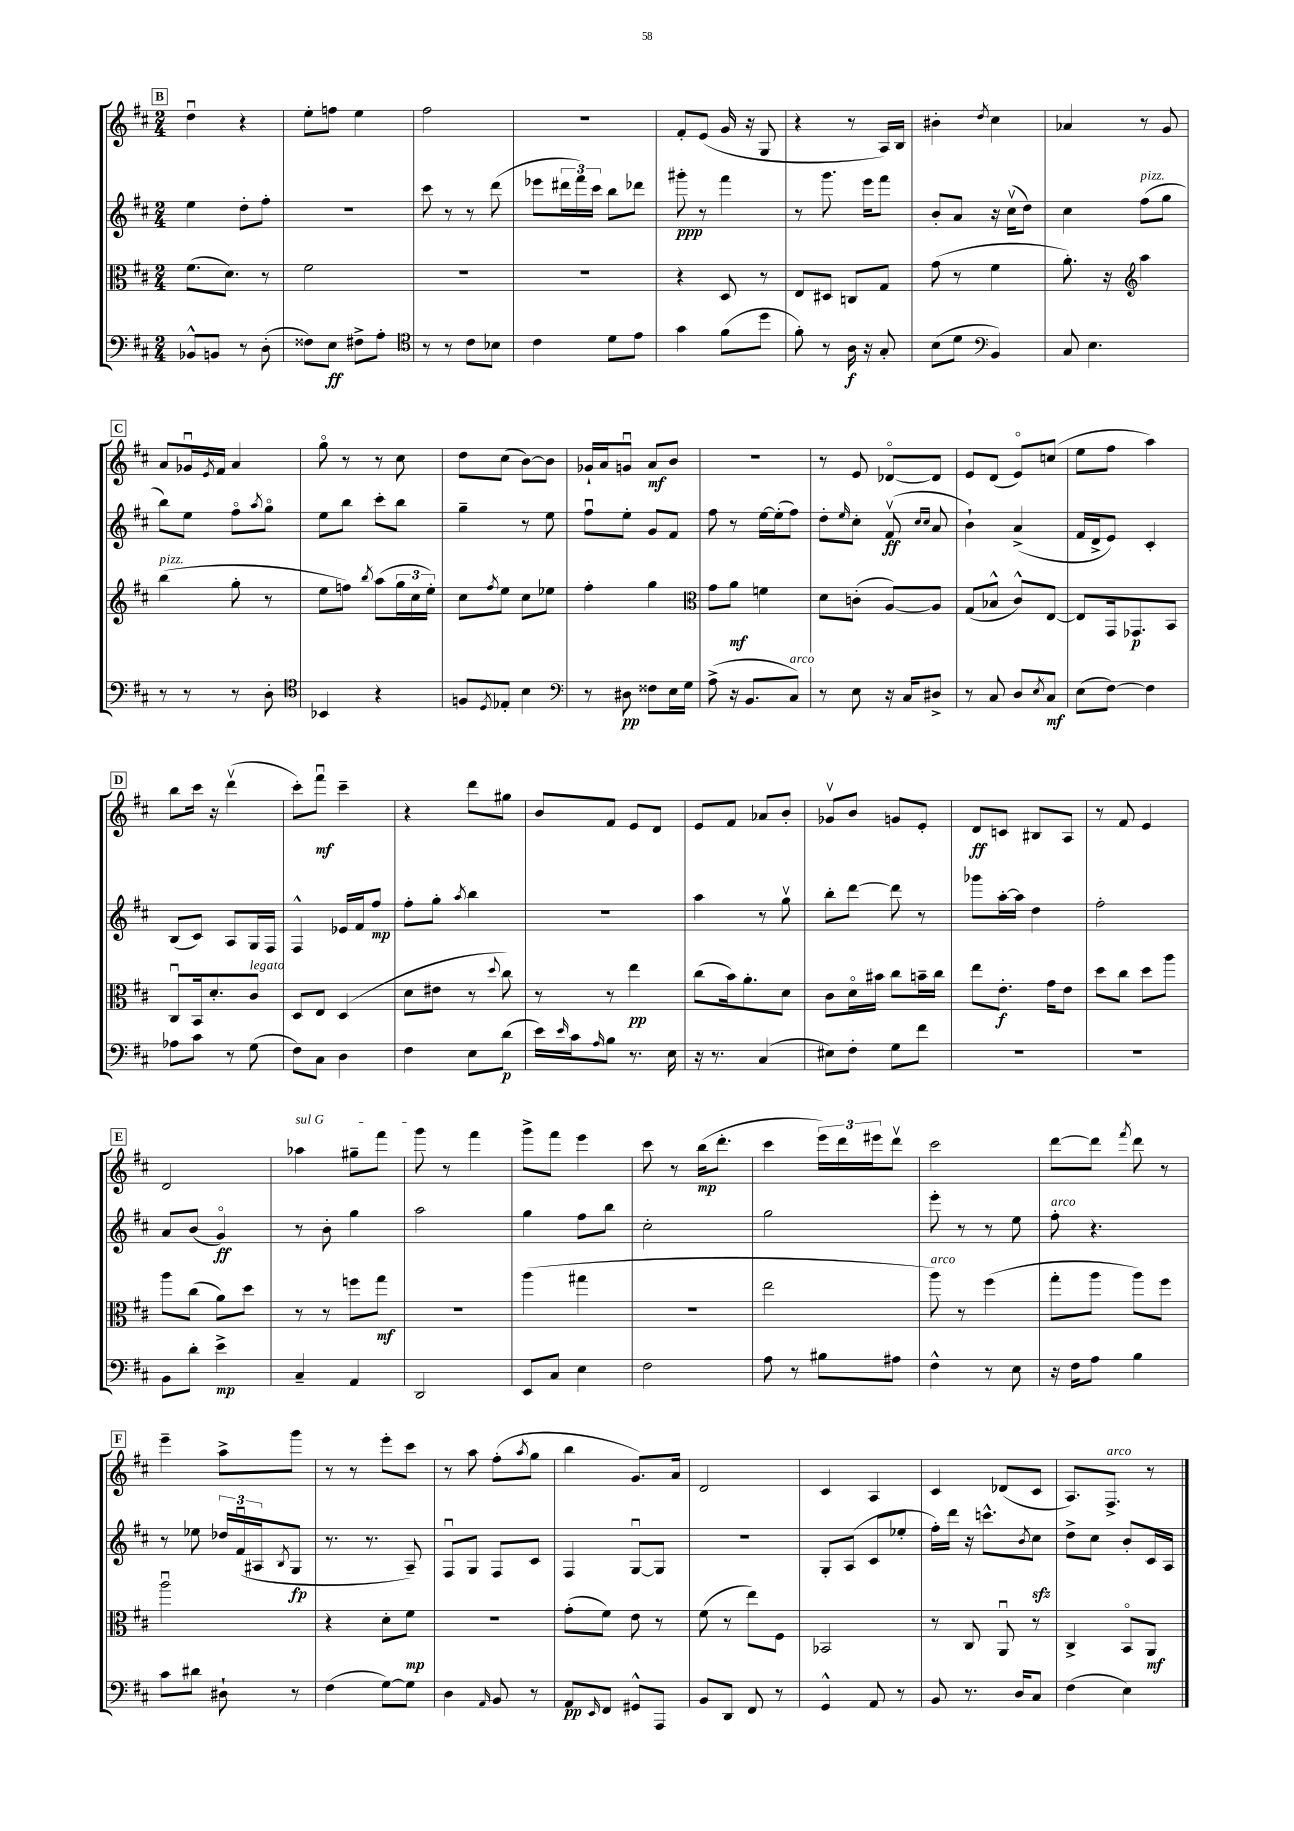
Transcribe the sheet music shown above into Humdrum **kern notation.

**kern	**kern	**kern	**kern
*staff4	*staff3	*staff2	*staff1
*clefF4	*clefC3	*clefG2	*clefG2
*k[f#c#]	*k[f#c#]	*k[f#c#]	*k[f#c#]
*M2/4	*M2/4	*M2/4	*M2/4
8BB-^^	(8.f#	4ee	4ddu
8BB	.	.	.
.	8.d)	.	.
8r	.	8dd'	4r
(8D'	8r	8ff#'	.
=	=	=	=
8F##)	2f#	2r	8ee'
8E	.	.	8ff
8F#^	.	.	4ee
8A'	.	.	.
=	=	=	=
*clefC4	*	*	*
8r	2r	8ccc#	2ff#
8r	.	8r	.
8c#	.	8r	.
8B-	.	(8ddd	.
=	=	=	=
4c#	2r	8eee-	2r
.	.	24ddd#	.
.	.	24fff#)	.
.	.	24ccc#	.
8d	.	8bb	.
8e	.	8ddd-	.
=	=	=	=
4g	4r	8ggg#'	8f#'
.	.	8r	(8e
(8f#	8D	4fff#	16g
.	.	.	16r
8dd	8r	.	8G
=	=	=	=
8f#')	8E	8r	4r
8r	8D#	8.ggg	.
16A	8C	.	8r
16r	.	16eee	.
8G'	8G	8fff#	16A)
.	.	.	16B
=	=	=	=
(8B	(8g	8b'	4b#'
8d	8r	8a	.
*clefF4	*	*	*
.	.	.	8qdd
4BB)	4f#	16r	4cc#
.	.	(16cc#v	.
.	.	8dd)	.
=	=	=	=
8C#	8.a')	4cc#	4a-
4.E	.	.	.
.	16r	.	.
*	*clefG2	*	*
.	4aa	(8ff#	8r
.	.	8gg	8g
=	=	=	=
8r	(4bb	8bb)	8a
8r	.	8ee	16g-u
.	.	.	8qe
.	.	.	16f#
8r	8gg'	8ff#o	4a
.	.	8qaa	.
8D'	8r	8ggo	.
=	=	=	=
*clefC4	*	*	*
4BB-	8ee	8ee	8ggo
.	8ff)	8bb	8r
.	8qbb	.	.
4r	(8aa	8ccc#'	8r
.	24gg	8bb	8cc#
.	24cc#	.	.
.	24ee')	.	.
=	=	=	=
8F	8cc#	4gg~	8dd
8qD	8qff#	.	.
8E-'	8ee	.	(8cc#
4B	8cc#	8r	[8b)
.	8ee-	8ee	8b]
=	=	=	=
*clefF4	*	*	*
8r	4ff#'	8ff#u	16g-`
.	.	.	16a
8D#	.	8ee'	8gu
8F##	4gg	8g	8a
16E	.	8f#	8b
16G	.	.	.
=	=	=	=
*	*clefC3	*	*
(8A^	8g	8ff#	2r
16r	8a	8r	.
8.BB	.	.	.
.	4f	[16ee	.
.	.	(16ee']	.
8C#)	.	8ff#)	.
=	=	=	=
8r	8d	8dd'	8r
.	.	16qqee	.
8E	(8c'	8cc#'	8e
16r	[8A)	(8f#v	[8d-o
16C#	.	.	.
.	.	16qqcc#	.
.	.	16qqcc#	.
8D#^	8A]	8a	8d-]
=	=	=	=
8r	(8G	4b`)	8e
8C#	8B-^^	.	(8d
8D	8c#^^)	(4a^	8eo)
8qE	.	.	.
8C#	[8E	.	(8cc
=	=	=	=
(8E	8E]	16f#	8ee
.	.	16d^	.
[8F#)	16GG	8e)	8ff#
.	8.GG-	.	.
4F#]	.	4c#'	4aa)
.	8BB	.	.
=	=	=	=
8A-	8C#u	(8B	8bb
8c#	16BB	8c#)	16ccc#
.	8.d'	.	16r
8r	.	8A	(4dddv
(8G	8c#	16G	.
.	.	16F#	.
=	=	=	=
8F#)	8D	4F#^^	8ccc#')
8C#	8E	.	8fff#u
4D	(4D	16e-	4ccc#~
.	.	16f#	.
.	.	8ff#	.
=	=	=	=
4F#	8d	8ff#'	4r
.	8e#	8gg'	.
.	.	8qaa	.
8E	8r	4bb	8ddd
.	8qqdd	.	.
(8d	8cc#)	.	8gg#
=	=	=	=
16e)	8r	2r	8b
16qqe	.	.	.
16c#	.	.	.
16qqA	.	.	.
8B	8r	.	8f#
8.r	4ee	.	8e
.	.	.	8d
16E	.	.	.
=	=	=	=
16r	(8cc#	4aa	8e
8.r	.	.	.
.	16b)	.	8f#
.	8.a'	.	.
(4C#	.	8r	8a-
.	8d	8ggv	8b'
=	=	=	=
8E#)	8c#	8bb'	8g-v
8F#'	16do	[8ddd	8b
.	16b#	.	.
8G	8cc#	8ddd]	8g
8f#	16b~	8r	8e'
.	16cc#	.	.
=	=	=	=
2r	8ee	8ggg-	8d
.	8.e'	[16aa'	8c
.	.	16aa]	.
.	.	4dd	8B#
.	16g	.	.
.	8e	.	8A
=	=	=	=
2r	8dd	2ff#'	8r
.	8cc#	.	8f#
.	8dd	.	4e
.	8aa	.	.
=	=	=	=
8BB	8aa	8a	2d
8d'	(8cc#	(8b	.
4e^	8a)	4go)	.
.	8dd	.	.
=	=	=	=
4C#~	8r	8r	4aa-
.	8r	8b'	.
4AA	8ff	4gg	8gg#~
.	8gg	.	8fff#
=	=	=	=
2DD	2r	2aa	8ggg
.	.	.	8r
.	.	.	4fff#
=	=	=	=
8EE	(4aa	4gg	8ggg^
8C#	.	.	8fff#
4E	4gg#	8ff#	4eee
.	.	8bb	.
=	=	=	=
2F#	2r	2cc#'	8ccc#
.	.	.	8r
.	.	.	(16bb
.	.	.	8.ddd'
=	=	=	=
8A	2ee	2gg	4ccc#
8r	.	.	.
8B#	.	.	24eee)
.	.	.	24ddd
.	.	.	24eee#
8A#	.	.	8dddv
=	=	=	=
4F#^^	8aa)	8eee'	2ccc#
.	8r	8r	.
8r	(4ff#	8r	.
8E	.	8ee	.
=	=	=	=
16r	8gg'	8ff#'	[8ddd
16F#	.	.	.
8A	8aa	4.r	8ddd]
.	.	.	8qfff#
4B	8aa)	.	8ddd
.	8ff#	.	8r
=	=	=	=
8c#	2aau	8r	4eee~
8d#	.	8ee-	.
8D#`	.	24dd-	8aa^
.	.	(24f#u	.
.	.	24A#	.
.	.	8qB	.
8r	.	8G	8ggg
=	=	=	=
(4F#	4r	8.r	8r
.	.	.	8r
.	.	8.r	.
[8G)	8d'	.	8eee'
8G]	8f#	8A~)	8ccc#
=	=	=	=
4D	2r	8F#u	8r
.	.	8G	8aa
16qqAA	.	.	.
8BB	.	8F#	(8ff#'
.	.	.	8qaa
8r	.	8c#	8gg
=	=	=	=
8AA	(8g'	4F#	4bb
16qqEE	.	.	.
8FF#	8f#)	.	.
8GG#^^	8e	[8Gu	8.g)
8AAA	8r	8G]	.
.	.	.	16a
=	=	=	=
8BB	(8f#	2r	2d
8DD	8r	.	.
8FF#	8ee)	.	.
8r	8F#	.	.
=	=	=	=
4GG^^	2BB-	8G'	4c#
.	.	(8A	.
8AA	.	8c#	4A
8r	.	8ee-'	.
=	=	=	=
8BB	8r	16ff#')	4c#
.	.	16ddd	.
8.r	8C#	16r	.
.	.	8.ccc^^	.
.	8AAu	.	(8d-
16D	.	.	.
.	.	8qb	.
8C#	8r	8cc#	8c#
=	=	=	=
(4F#	4C#^	8dd^	8.A)
.	.	8cc#	.
.	.	.	8.F#^
4E)	8BBo	8b'	.
.	8AA	16c#	8r
.	.	16A	.
==	==	==	==
*-	*-	*-	*-
